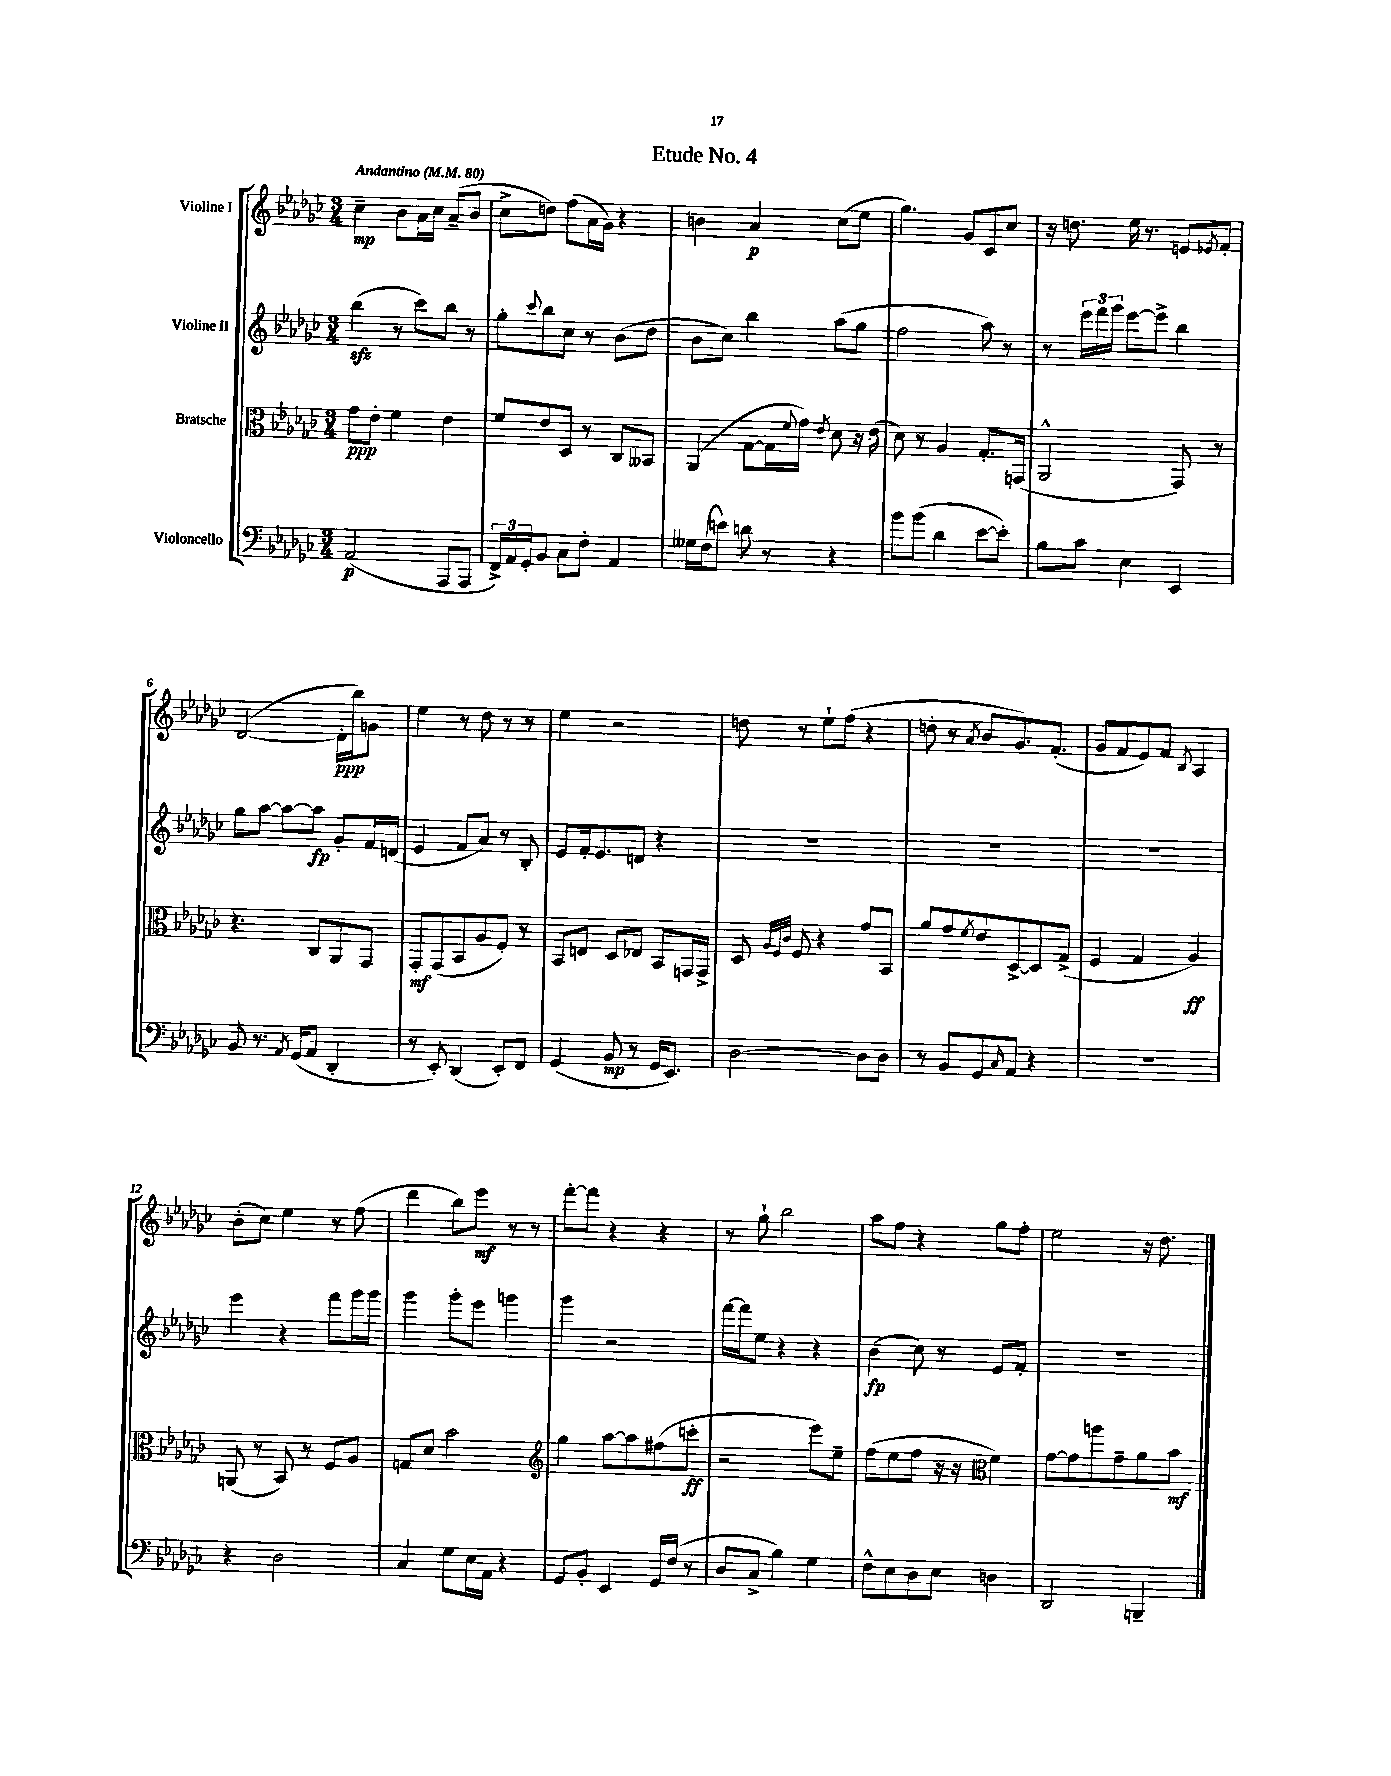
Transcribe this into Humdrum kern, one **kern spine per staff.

**kern	**kern	**kern	**kern
*staff4	*staff3	*staff2	*staff1
*clefF4	*clefC3	*clefG2	*clefG2
*k[b-e-a-d-g-c-]	*k[b-e-a-d-g-c-]	*k[b-e-a-d-g-c-]	*k[b-e-a-d-g-c-]
*M3/4	*M3/4	*M3/4	*M3/4
*MM80	*MM80	*MM80	*MM80
(2AA-/	8g-\L	(4bb-\	4cc-~\
.	8e-'\J	.	.
.	4f\	8r	8b-\L
.	.	8ccc-\L)	16a-\L
.	.	.	16cc-\JJ
8AAA-/L	4e-\	8bb-\J	(8a-~/L
8AAA-/J	.	8r	8b-/J
=	=	=	=
24FF^/LL)	8f/L	8gg-'\L	8cc-^\L
24AA-/	.	.	.
24GG-'/J	.	.	.
.	.	8qqccc-/	.
8BB-/J	8e-/	8bb-\	8dd\J)
8C-\L	8D-/J	8cc-\J	(8ff\L
8F'\J	8r	8r	16a-\L
.	.	.	16g-\JJ)
4AA-/	8C-/L	(8b-\L	4r
.	8BB--/J	8dd-\J	.
=	=	=	=
16G--\LL	(4AA-/	8b-\L	4b\
(16F\J	.	.	.
8e\J)	.	8cc-\J)	.
8d\	[8G-\L	4bb-\	4a-/
8r	16G-\]L	.	.
.	8qqf/	.	.
.	16g-\JJ)	.	.
.	8qe-/	.	.
4r	8d-\	(8aa-\L	(8cc-\L
.	16r	8gg-\J	8ee-\J
.	(16e-\	.	.
=	=	=	=
8b-\L	8d-\)	2ff\	4.gg-\)
(8b-\J	8r	.	.
4d-\	4A-/	.	.
.	.	.	8g-/L
[8e-\L	8.G-'/L	8aa-\)	8c-/
8e-'\]J)	.	8r	8cc-/J
.	(16GG/Jk	.	.
=	=	=	=
8B-\L	2AA-^^/	8r	16r
.	.	.	8.dd\
8c-\J	.	24eee-\LL	.
.	.	24fff\	.
.	.	24ggg-\JJ	.
4E-\	.	[8eee-\L	16ee-\
.	.	.	8.r
.	.	8eee-^\]J	.
4EE-/	8GG-/)	4bb-\	8e/L
.	.	.	8qe-/
.	8r	.	8f'/J
=	=	=	=
8BB-/	4.r	8gg-\L	([2d-/
8.r	.	[8aa-\J	.
.	.	8aa-\_L	.
8qAA-/	.	.	.
(16GG-/LK	.	.	.
8AA-/J	8C-/L	8aa-\]J	.
4DD-'/	8AA-/	8g-'/L	16d-'\]LL
.	.	.	16bb-\J)
.	8GG-/J	16f/L	8g\J
.	.	(16d/JJ	.
=	=	=	=
8r	8GG-'/L	4e-/	4ee-\
8EE-'/)	(8GG-/	.	.
(4DD-/	8BB-/	8f/L	8r
.	8A-/	8a-/J)	8dd-\
8EE-'/L)	8F'/J)	8r	8r
8FF/J	8r	8B-'/	8r
=	=	=	=
(4GG-/	8BB-/L	8e-/L	4ee-\
.	8E/J	16f'/k	.
.	.	8.e-/	.
8BB-/	8D-/L	.	2r
8r	8E-/J	8d/J	.
16GG-/LK	8BB-/L	4r	.
8.EE-/J)	.	.	.
.	16GG/L	.	.
.	16GG^/JJ	.	.
=	=	=	=
[2D-\	8D-/	2.r	8dd\
.	32qqA-/LLL	.	.
.	32qqF/	.	.
.	32qqc-/JJJ	.	.
.	8F/	.	8r
.	4r	.	8ee-`\L
.	.	.	(8ff\J
8D-\]L	8g-/L	.	4r
8D-\J	8BB-/J	.	.
=	=	=	=
8r	8a-/L	2.r	8dd'\
8BB-/L	8g-/	.	8r
.	8qf/	.	8qa-/
8GG-/	8e-/	.	8b-/L
16qqC-/	.	.	.
8AA-/J	[8D-^/	.	8.g-/)
4r	8D-/]	.	.
.	.	.	(8.f'/J
.	(8G-^/J	.	.
=	=	=	=
2.r	4F/	2.r	8g-/L
.	.	.	8f/
.	4G-/	.	8e-/)
.	.	.	8f/J
.	.	.	8qB-/
.	4A-/)	.	4A-/
=	=	=	=
4r	(8AA/	4eee-\	(8b-'\L
.	8r	.	8cc-\J)
2D-\	8BB-/)	4r	4ee-\
.	8r	.	.
.	8F/L	8fff\L	8r
.	8A-/J	16ggg-\L	(8ff\
.	.	16ggg-\JJ	.
=	=	=	=
4C-/	8G/L	4ggg-\	4ddd-\
.	8d-/J	.	.
8G-\L	2b-\	8ggg-'\L	8bb-\L)
16E-\L	.	8eee-\J	8eee-\J
16AA-\JJ	.	.	.
4r	.	4ggg\	8r
.	.	.	8r
=	=	=	=
*	*clefG2	*	*
8GG-/L	4gg-\	4ggg-\	[8fff'\L
8BB-'/J	.	.	8fff\]J
4EE-/	[8aa-\L	2r	4r
.	8aa-\]	.	.
16GG-/LL	(8ff#\	.	4r
(16F/JJ	.	.	.
8r	8ccc'\J	.	.
=	=	=	=
8D-/L	2r	[16fff\LL	8r
.	.	16fff\]J	.
8C-^/J	.	8ee-\J	8gg-`\
4B-\)	.	4r	2bb-\
4G-\	8eee-\L)	4r	.
.	8ee-~\J	.	.
=	=	=	=
8F^^\L	(8ff\L	(4b-\	8aa-\L
8E-\	8ee-\	.	8ff\J
8D-\	8ff\J	8cc-\)	4r
8E-\J	16r	8r	.
.	16r	.	.
*	*clefC3	*	*
4D\	4f\)	8e-/L	8gg-\L
.	.	8f'/J	8ff'\J
=	=	=	=
2DD-/	[8g-\L	2.r	2ee-\
.	8g-\]	.	.
.	8aa\	.	.
.	8g-~\	.	.
4BBB~/	8a-\	.	16r
.	.	.	8.dd-\
.	8b-\J	.	.
==	==	==	==
*-	*-	*-	*-
